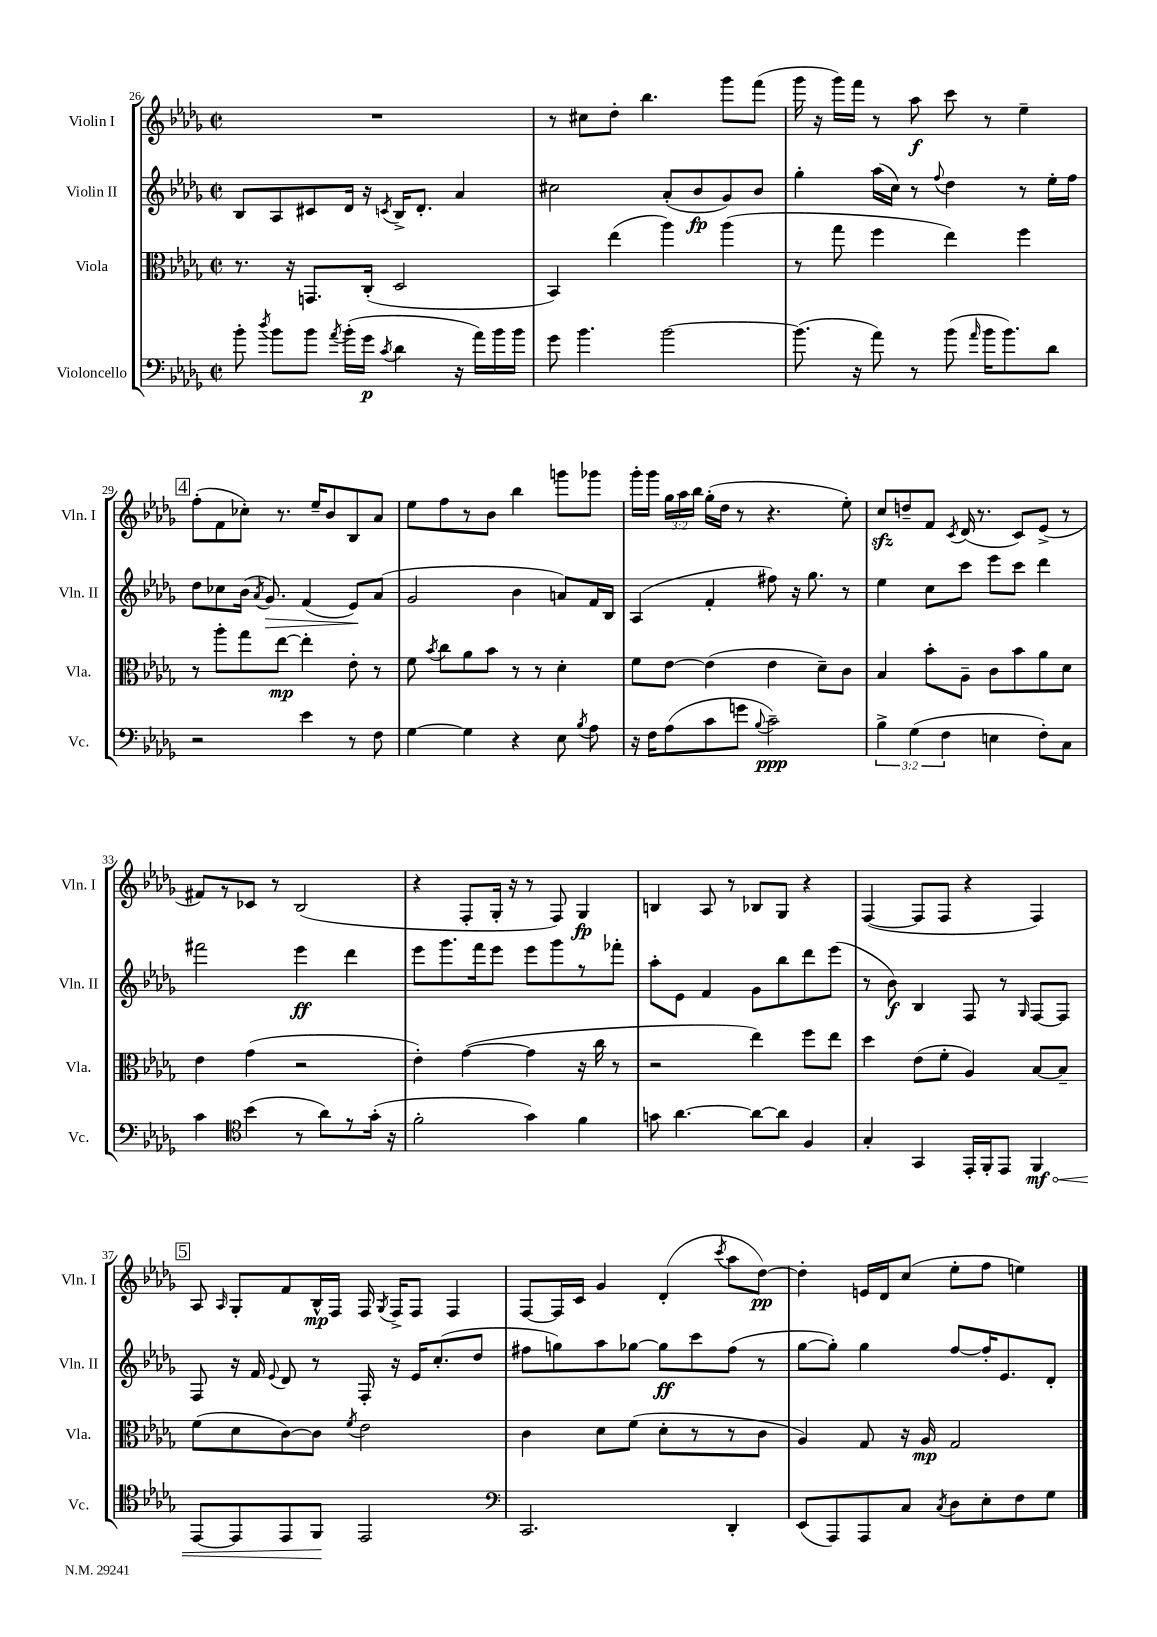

**kern	**dynam	**kern	**dynam	**kern	**dynam	**kern	**dynam
*part4	*part4	*part3	*part3	*part2	*part2	*part1	*part1
*staff4	*staff4	*staff3	*staff3	*staff2	*staff2	*staff1	*staff1
*I"Violoncello	*	*I"Viola	*	*I"Violin II	*	*I"Violin I	*
*I'Vc.	*	*I'Vla.	*	*I'Vln. II	*	*I'Vln. I	*
*clefF4	*	*clefC3	*	*clefG2	*	*clefG2	*
*k[b-e-a-d-g-]	*	*k[b-e-a-d-g-]	*	*k[b-e-a-d-g-]	*	*k[b-e-a-d-g-]	*
*M2/2	*	*M2/2	*	*M2/2	*	*M2/2	*
*met(c|)	*	*met(c|)	*	*met(c|)	*	*met(c|)	*
=26	=26	=26	=26	=26	=26	=26	=26
8b-'\	.	8.r	.	8B-/L	.	1r	.
8qdd-/	.	.	.	.	.	.	.
8b-\L	.	.	.	8A-/	.	.	.
.	.	16r	.	.	.	.	.
8b-\J	.	8.GGn/L	.	8c#X/	.	.	.
8qa-/	.	.	.	.	.	.	.
(16b-'\LL	.	.	.	16d-/Jk	.	.	.
16g-\JJ	p	(16C'/Jk	.	16r	.	.	.
8qc/	.	.	.	8qcn/	.	.	.
4d-\	.	2D-/	.	16B-^/KL	.	.	.
.	.	.	.	8.d-'/J	.	.	.
16r	.	.	.	4a-/	.	.	.
16a-\LL)	.	.	.	.	.	.	.
16b-\	.	.	.	.	.	.	.
16b-\JJ	.	.	.	.	.	.	.
=27	=27	=27	=27	=27	=27	=27	=27
8g-\	.	4BB-/)	.	2cc#X\	.	8r	.
4.b-\	.	.	.	.	.	8cc#X\L	.
.	.	(4ee-\	.	.	.	8dd-'\J	.
.	.	.	.	.	.	4.bb-\	.
[2b-\	.	4aa-\)	.	(8a-'/L	.	.	.
.	.	.	.	8b-/	fp	.	.
.	.	(4aa-\	.	8g-/)	.	8ggg-\L	.
.	.	.	.	8b-/J	.	(8fff\J	.
=28	=28	=28	=28	=28	=28	=28	=28
(8.b-\]	.	8r	.	4gg-'\	.	16ggg-\	.
.	.	.	.	.	.	16r	.
.	.	8gg-\	.	.	.	16ggg-\LL)	.
16r	.	.	.	.	.	16fff\JJ	.
8a-\)	.	4ff\	.	(16aa-\LL	.	8r	.
.	.	.	.	16cc\JJ)	.	.	.
8r	.	.	.	8r	.	8aa-\	f
.	.	.	.	8qqff/	.	.	.
(8b-\	.	4ee-\)	.	4dd-\	.	8ccc\	.
16qqa-/	.	.	.	.	.	.	.
16b-\KL	.	.	.	.	.	8r	.
8.b-\)	.	.	.	.	.	.	.
.	.	4ff\	.	8r	.	4ee-~\	.
8d-\J	.	.	.	16ee-'\LL	.	.	.
.	.	.	.	16ff\JJ	.	.	.
!!LO:LB:g=z
!!LO:REH:place=s1:t=4
=29	=29	=29	=29	=29	=29	=29	=29
2r	.	8r	.	8dd-\L	.	(8ff'\L	.
.	.	8aa-'\L	.	8cc-X\	.	8f\	.
.	.	8gg-\	.	(16b-\Jk	.	8cc-X'\J)	.
.	.	.	.	8qa-/	.	.	.
!	!	!	!	!	!LO:HP:b	!	!
.	.	.	.	8.g-/)	>	.	.
.	.	[8ee-\J	mp	.	.	8.r	.
4e-\	.	4ee-'\]	.	(4f/	.	.	.
.	.	.	.	.	.	16ee-~/KL	.
.	.	.	.	.	.	8b-/	.
8r	.	8e-'\	.	8e-/L)	.	8B-/	.
8F\	.	8r	.	(8a-/J	]	8a-/J	.
=30	=30	=30	=30	=30	=30	=30	=30
[4G-\	.	8f\	.	2g-/	.	8ee-\L	.
.	.	8qb-/	.	.	.	.	.
.	.	8cc\L	.	.	.	8ff\	.
4G-\]	.	8a-\	.	.	.	8r	.
.	.	8b-\J	.	.	.	8b-\J	.
4r	.	8r	.	4b-\	.	4bb-\	.
.	.	8r	.	.	.	.	.
8E-\	.	4d-'\	.	8an/L)	.	8gggn\L	.
8qB-/	.	.	.	.	.	.	.
8A-\	.	.	.	16f/L	.	8ggg-X\J	.
.	.	.	.	16B-/JJ	.	.	.
=31	=31	=31	=31	=31	=31	=31	=31
16r	.	8f\L	.	(4A-/	.	16ggg-'\LL	.
16F\KL	.	.	.	.	.	16ggg-\JJ	.
(8A-\	.	[8e-\J	.	.	.	24gg-\LL	.
.	.	.	.	.	.	24aa-\	.
.	.	.	.	.	.	24bb-\JJ	.
8c\	.	(4e-\]	.	4f'/	.	(16gg-'\LL	.
.	.	.	.	.	.	16dd-\JJ	.
8gn\J	.	.	.	.	.	8r	.
8qqB-/	.	.	.	.	.	.	.
2c~\)	ppp	4e-\	.	8ff#X\)	.	4.r	.
.	.	.	.	16r	.	.	.
.	.	.	.	8.gg-\	.	.	.
.	.	8d-~\L)	.	.	.	.	.
.	.	8c\J	.	8r	.	8ee-'\)	.
=32	=32	=32	=32	=32	=32	=32	=32
6B-^\	.	4B-/	.	4ee-\	.	8cczz/L	.
.	.	.	.	.	.	8ddn~/	.
(6G-\	.	.	.	.	.	.	.
.	.	8b-'\L	.	8cc\L	.	8f/J	.
6F\	.	.	.	.	.	.	.
.	.	.	.	.	.	8qc/	.
.	.	8A-~\J	.	8ccc\J	.	(16d-/	.
.	.	.	.	.	.	8.r	.
4En\	.	8c\L	.	8eee-\L	.	.	.
.	.	8b-\	.	8ccc\J	.	8c/L)	.
8F'\L)	.	8a-\	.	4ddd-\	.	(8e-^/J	.
8C\J	.	8d-\J	.	.	.	8r	.
!!LO:LB:g=z
=33	=33	=33	=33	=33	=33	=33	=33
4c\	.	4e-\	.	2fff#X\	.	8f#X/L)	.
.	.	.	.	.	.	8r	.
*clefC4	*	*	*	*	*	*	*
(4b-\	.	(4g-\	.	.	.	8c-X/J	.
.	.	.	.	.	.	8r	.
8r	.	2r	.	4eee-\	ff	(2B-/	.
8a-\L)	.	.	.	.	.	.	.
8r	.	.	.	4ddd-\	.	.	.
(16g-'\Jk	.	.	.	.	.	.	.
16r	.	.	.	.	.	.	.
=34	=34	=34	=34	=34	=34	=34	=34
2f'\	.	4e-'\)	.	8eee-\L	.	4r	.
.	.	.	.	8.ggg-\	.	.	.
.	.	([4g-\	.	.	.	8F'/L	.
.	.	.	.	16fff\k	.	.	.
.	.	.	.	8eee-\J	.	16G-'/Jk	.
.	.	.	.	.	.	16r	.
4g-\)	.	4g-\]	.	8eee-\L	.	8r	.
.	.	.	.	8ggg-\	.	8F/)	.
4f\	.	16r	.	8r	.	4G-/	fp
.	.	16cc\	.	.	.	.	.
.	.	8r	.	8fff-X'\J	.	.	.
=35	=35	=35	=35	=35	=35	=35	=35
8gn\	.	2r	.	8aa-'\L	.	4Bn/	.
[4.a-\	.	.	.	8e-\J	.	.	.
.	.	.	.	4f/	.	8A-/	.
.	.	.	.	.	.	8r	.
8a-\L_	.	4ee-\)	.	8g-\L	.	8B-X/L	.
8a-\J]	.	.	.	8bb-\	.	8G-/J	.
4F/	.	8ff\L	.	8ddd-\	.	4r	.
.	.	8ee-\J	.	(8eee-\J	.	.	.
=36	=36	=36	=36	=36	=36	=36	=36
4G-'/	.	4dd-\	.	8r	.	([4F/	.
.	.	.	.	8b-\)	f	.	.
4GG-/	.	(8e-\L	.	4B-/	.	8F/L]	.
.	.	8f'\J	.	.	.	8F/J	.
16EE-'/LL	.	4A-/)	.	8F/	.	4r	.
16FF'/J	.	.	.	.	.	.	.
8EE-/J	.	.	.	8r	.	.	.
.	.	.	.	16qqG-/	.	.	.
!	!LO:HP:b	!	!	!	!	!	!
4FF/	< mf	[8B-/L	.	[8F/L	.	4F/)	.
.	.	8B-~/J]	.	8F/J]	.	.	.
!!LO:LB:g=z
!!LO:REH:place=s1:t=5
=37	=37	=37	=37	=37	=37	=37	=37
[8EE-/L	.	(8f\L	.	8F/	.	8A-/	.
.	.	.	.	.	.	16qqA-/	.
8EE-/]	.	8d-\	.	16r	.	8G-'/L	.
.	.	.	.	16f/	.	.	.
.	.	.	.	8qqe-/	.	.	.
8EE-/	.	[8c\)	.	8d-/	.	8f/	.
8FF/J	.	8c\J]	.	8r	.	16B-^^/L	mp
.	.	.	.	.	.	16F/JJ	.
.	.	8qf/	.	.	.	.	.
2EE-/	[	2e-\	.	16F'/	.	16F/	.
.	.	.	.	.	.	8qG-/	.
.	.	.	.	16r	.	16F^/KL	.
.	.	.	.	16e-/KL	.	8F/J	.
.	.	.	.	(8.cc'/	.	.	.
.	.	.	.	.	.	4F/	.
.	.	.	.	8dd-/J	.	.	.
=38	=38	=38	=38	=38	=38	=38	=38
*clefF4	*	*	*	*	*	*	*
2.CC/	.	4c\	.	8ff#X\L	.	[8F/L	.
.	.	.	.	8ggn\)	.	16F/L]	.
.	.	.	.	.	.	16c/JJ	.
.	.	8d-\L	.	8aa-\	.	4g-/	.
.	.	(8f\J	.	[8gg-X\J	.	.	.
.	.	8d-'\L	.	8gg-\L]	ff	(4d-'/	.
.	.	8r	.	8ccc\	.	.	.
.	.	.	.	.	.	8qccc/	.
4DD-'/	.	8r	.	(8ff#\J	.	8aa-\L	.
.	.	8c\J	.	8r	.	[8dd-\J)	pp
=39	=39	=39	=39	=39	=39	=39	=39
(8EE-/L	.	4A-/)	.	[8gg-\L	.	4dd-'\]	.
8AAA-/)	.	.	.	8gg-'\J])	.	.	.
8AAA-/	.	8G-/	.	4gg-\	.	16en/LL	.
.	.	.	.	.	.	16d-/J	.
8C/J	.	16r	.	.	.	(8cc/J	.
.	.	16A-/	mp	.	.	.	.
8qC/	.	.	.	.	.	.	.
8D-\L	.	2G-/	.	[8ff/L	.	8ee-'\L	.
8E-'\	.	.	.	16ff'/K]	.	8ff\J	.
.	.	.	.	8.e-/	.	.	.
8F\	.	.	.	.	.	4een\)	.
8G-\J	.	.	.	8d-'/J	.	.	.
==	==	==	==	==	==	==	==
*-	*-	*-	*-	*-	*-	*-	*-
